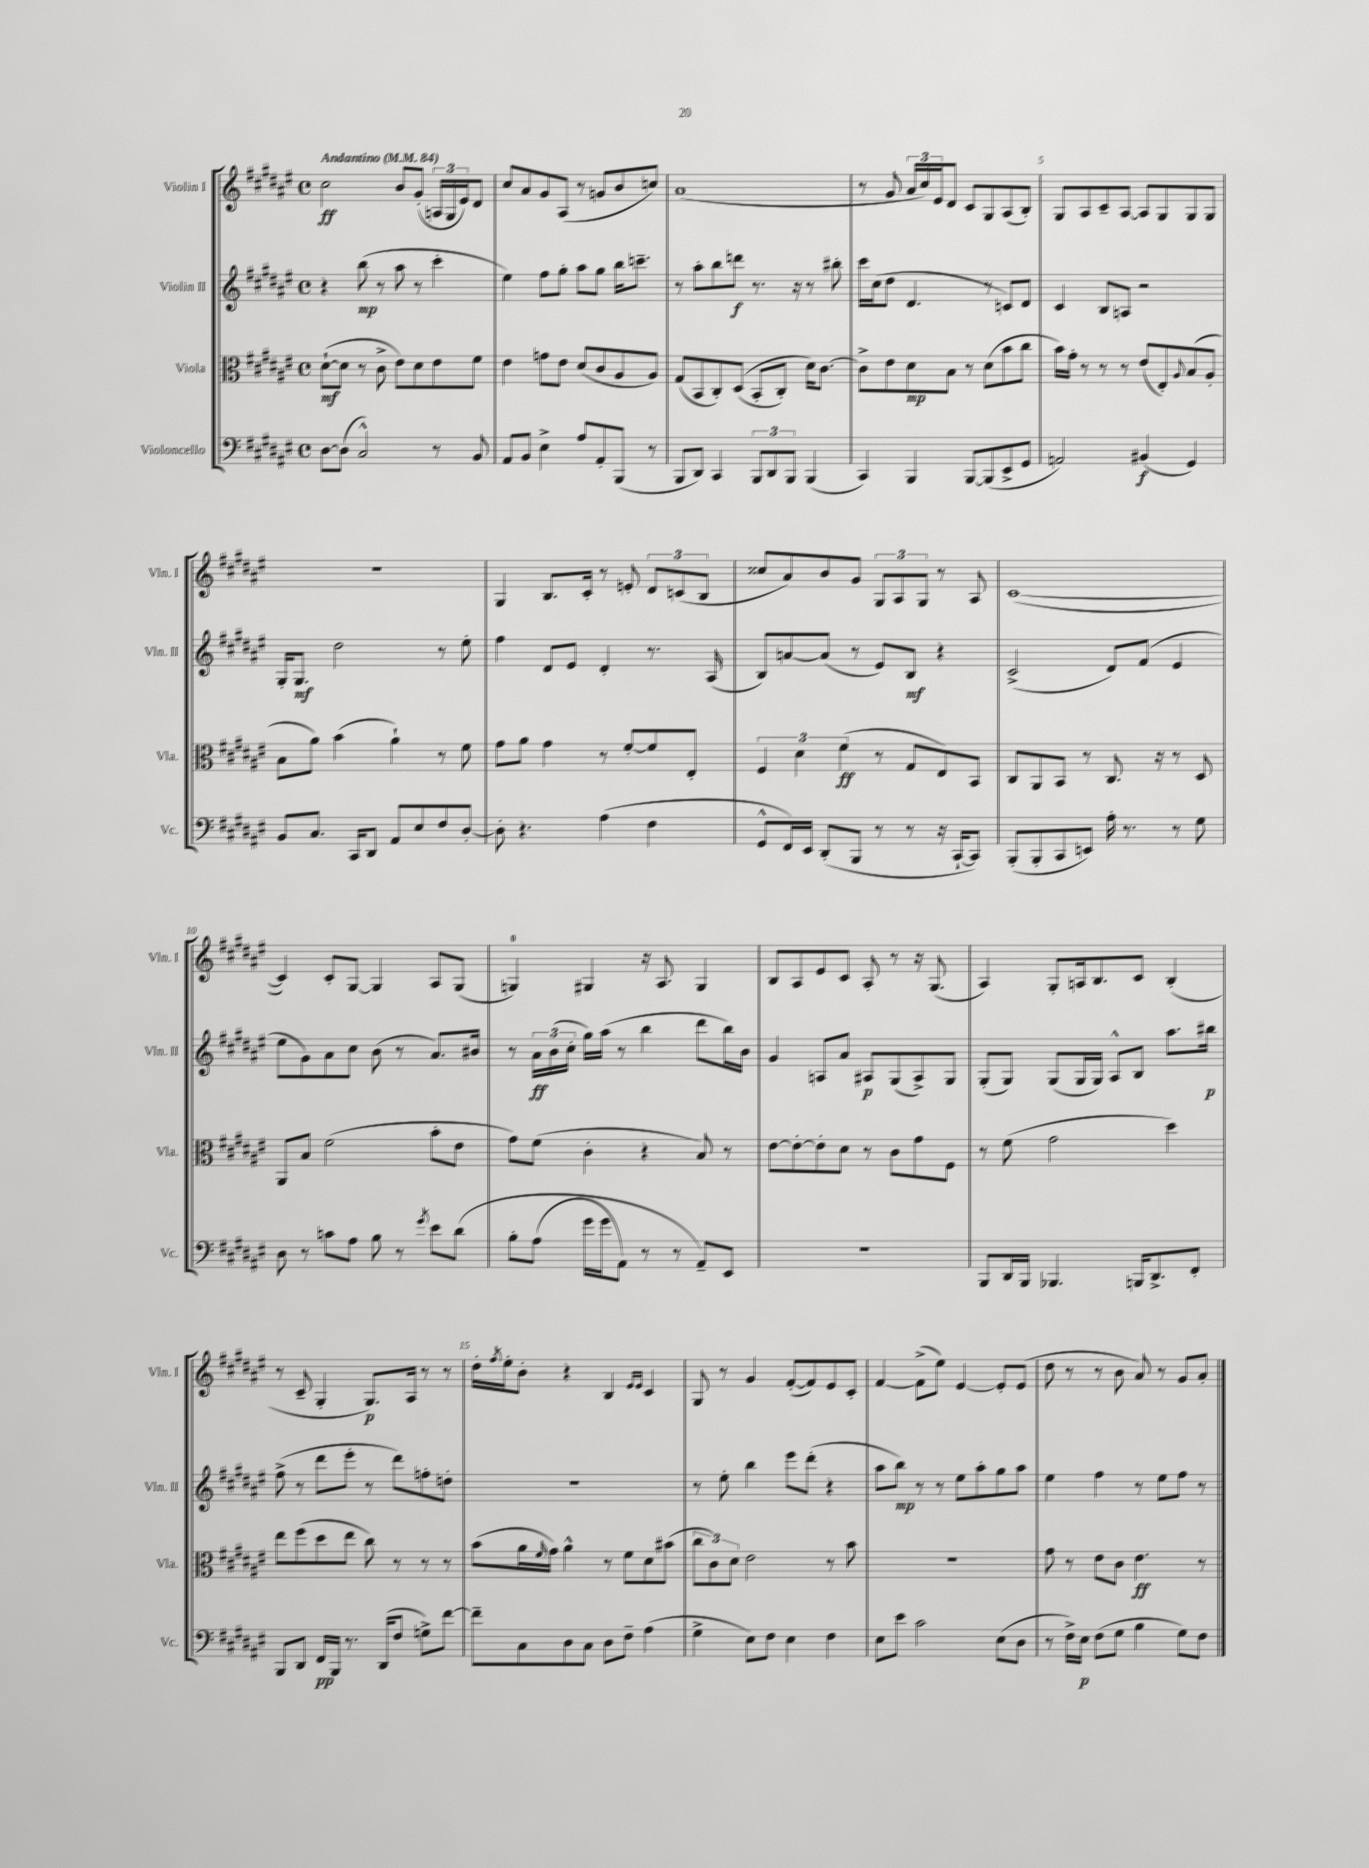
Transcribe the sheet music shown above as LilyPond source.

<<
\new StaffGroup <<
\new Staff = "s0" \with { instrumentName = "Violin I" shortInstrumentName = "Vln. I" } {
    \clef treble \key fis \major \defaultTimeSignature \time 4/4 \tempo "Andantino" 4 = 84
    cis''2\ff b'8 gis'8-.( \tuplet 3/2 { a16 gis16 eis'16) } dis'8 |
    cis''8 ais'8 gis'8 ais8( r8 g'8 b'8 c''8) |
    ais'1( |
    r8 gis'8 \tuplet 3/2 { ais'16 cis''16) eis'16 } dis'8 cis'8 gis8 ais8( b8-.) |
    gis8 ais8 cis'8-- ais8~ ais8 gis8 gis8 gis8 |
    r1 |
    gis4 b8. cis'16-. r8 e'8-. \tuplet 3/2 { dis'8 c'8( b8 } |
    cisis''8 ais'8) b'8 gis'8 \tuplet 3/2 { gis8 ais8 gis8 } r8 ais8 |
    cis'1~( |
    cis'4) cis'8-. gis8~ gis4 ais8 gis8( |
    g4-0) gis4 r16 ais8. gis4 |
    b8 ais8 eis'8 cis'8 ais8-. r8 r16 gis8.( |
    ais4) gis8-. a16 b8. cis'8 b4-.( |
    r8 cis'8-- gis4-. gis8.\p) ais16 r8 r8 |
    dis''16-. \acciaccatura { fis''8 } eis''16-. b'8-. r4 b4 \grace { eis'16 eis'16 } cis'4 |
    gis8 r8 gis'4 fis'8~-.( fis'8) eis'8 cis'8-. |
    fis'4~ fis'8->( eis''8) eis'4~ eis'8-. eis'8( |
    dis''8 r8 r8 b'8 ais'8) r8 gis'8 ais'8-. \bar "|." |
}
\new Staff = "s1" \with { instrumentName = "Violin II" shortInstrumentName = "Vln. II" } {
    \clef treble \key fis \major \defaultTimeSignature \time 4/4
    r4 b''8\mp( r8 ais''8 r8 cis'''4-. |
    eis''4) fis''8 gis''8-. ais''8 gis''8 b''16 c'''8.-- |
    r8 ais''8-. b''8 d'''8\f r8. r16 r8 bis''8-. |
    cis'''16 cis''16( dis''8 dis'4. r8 c'8) dis'8 |
    cis'4 b8 a8 r2 |
    gis16-. gis8.\mf dis''2 r8 eis''8-. |
    fis''4 dis'8 eis'8 dis'4-. r8. ais16( |
    b8) a'8~ a'8( r8 eis'8) b8\mf r4 |
    cis'2->( dis'8) fis'8( eis'4 |
    eis''8 gis'8) ais'8 cis''8 b'8( r8 ais'8.) bis'16 |
    r8 \tuplet 3/2 { ais'16\ff b'16( cis''16-. } gis''16) ais''16( r8 b''4 dis'''8 b''16) b'16 |
    gis'4 a8 ais'8 ais8\p gis8( ais8->) gis8 |
    gis8-.( gis8) gis8( gis16 gis16) ais8-^ b8 ais''8. bis''16\p |
    fis''8->( r8 dis'''8 eis'''8-. r8 dis'''8) f''8-. d''8-. |
    r1 |
    r8 eis''8-. b''4 eis'''8 dis'''8-.( r4 |
    ais''8 b''8\mp) r8 r8 eis''8 ais''8-. gis''8 ais''8 |
    eis''4 fis''4 r8 eis''8 fis''8 r8 \bar "|." |
}
\new Staff = "s2" \with { instrumentName = "Viola" shortInstrumentName = "Vla." } {
    \clef alto \key fis \major \defaultTimeSignature \time 4/4
    dis'8~-!\mf( dis'8 r8 cis'8-> eis'8) dis'8 eis'8 fis'8 |
    eis'4 g'8 eis'8 dis'8( cis'8 ais8 ais8) |
    gis8( b,8 cis8-.) dis8(\( b,8-. cis8-.) dis'16\) cis'8.~ |
    cis'8-> eis'8 dis'8\mp b8 r8 dis'8( b'8 cis''8 |
    b'16) gis'16-. r8 r8 r8 eis'8( eis8-.) \appoggiatura { ais8 } b8( ais8-. |
    b8 ais'8) b'4( ais'4-!) r8 fis'8 |
    gis'8 ais'8 gis'4 r8 fis'8~-. fis'8 eis8-. |
    \tuplet 3/2 { fis4 dis'4 fis'4\ff( } r8 gis8 eis8) b,8 |
    cis8 ais,8 b,8 r8 cis8. r16 r8 dis8 |
    ais,8 b8 fis'2( b'8-. eis'8 |
    gis'8) fis'8( cis'4-. r4 b8) r8 |
    eis'8~ eis'8~-. eis'8-. dis'8 r8 cis'8 gis'8 fis8 |
    r8 fis'8( gis'2 dis''4) |
    eis''8 fis''8( dis''8 eis''8 cis''8) r8 r8 r8 |
    b'8( ais'16 \grace { fis'16 } gis'16) ais'4-^ r8 fis'8 dis'8 bis'8( |
    \tuplet 3/2 { cis''8 cis'8) dis'8 } eis'2 r8 b'8 |
    R1 |
    gis'8 r8 eis'8 cis'8 eis'4.\ff r8 \bar "|." |
}
\new Staff = "s3" \with { instrumentName = "Violoncello" shortInstrumentName = "Vc." } {
    \clef bass \key fis \major \defaultTimeSignature \time 4/4
    dis8~ dis8( cis2-^) r8 b,8 |
    ais,8 b,8 eis4-> ais8 ais,8-. b,,8( r8 |
    b,,8 dis,8) cis,4 \tuplet 3/2 { b,,8 dis,8 b,,8 } b,,4( |
    cis,4) b,,4 b,,8~ b,,8( eis,8-> gis,8 |
    a,2) bis,4\f( gis,4) |
    b,8 cis8. cis,16 dis,8 ais,8 eis8 fis8 dis8~-. |
    dis8-. r4. ais4( fis4 |
    gis,8-^ fis,16) eis,16 dis,8-.( b,,8 r8 r8 r16 cis,16~-! cis,8) |
    b,,8-.( b,,8-. cis,8 e,8) ais16-. r8. r8 gis8 |
    dis8 r8 c'8 ais8 b8 r8 \acciaccatura { gis'8 } eis'8 dis'8\( |
    b8-. ais8( gis'16 gis'16 ais,8) r8 r8 ais,8--\) eis,8 |
    R1 |
    b,,8 dis,16 b,,16 bes,,4. b,,16 dis,8.-> fis,8-. |
    b,,8 dis,8 fis,16\pp b,,16 r8. dis,16( fis8 g8->) fis'8~ |
    fis'8-- cis8 dis8 cis8 dis8 fis8-- ais4( |
    gis4-> eis8) fis8 eis4 fis4 |
    eis8 eis'8 cis'2 eis8( dis8 |
    r8 fis16->) eis16\p fis8( gis8 b4 gis8) fis8 \bar "|." |
}
>>
>>
\layout { \context { \Score \override BarNumber.break-visibility = ##(#f #t #t) barNumberVisibility = #(every-nth-bar-number-visible 5) } }
